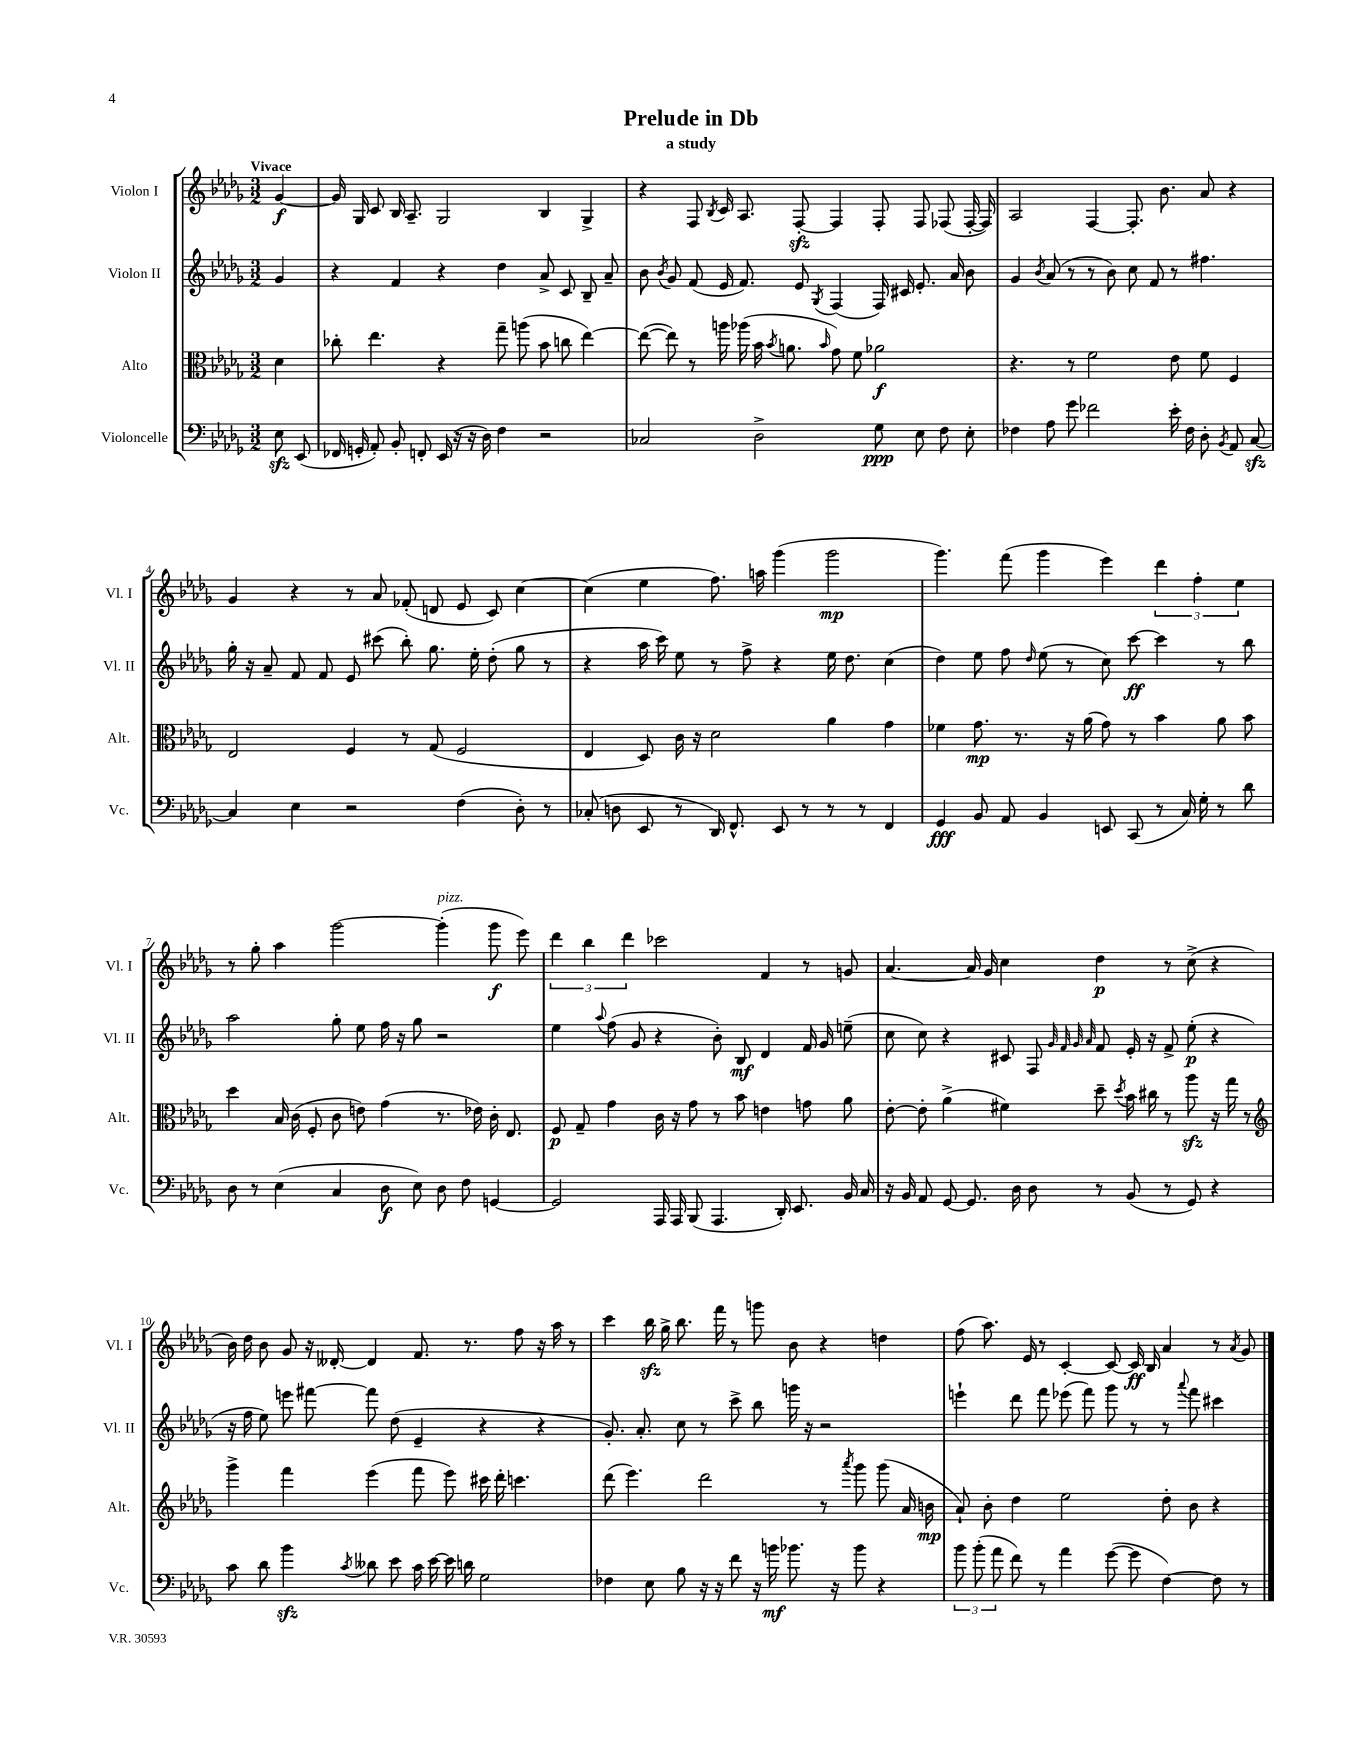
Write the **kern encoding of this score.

**kern	**kern	**kern	**kern
*staff4	*staff3	*staff2	*staff1
*clefF4	*clefC3	*clefG2	*clefG2
*k[b-e-a-d-g-]	*k[b-e-a-d-g-]	*k[b-e-a-d-g-]	*k[b-e-a-d-g-]
*M3/2	*M3/2	*M3/2	*M3/2
8E-	4d-	4g-	[4g-
(8EE-	.	.	.
=	=	=	=
16FF-	8cc-'	4r	16g-]
16GG'	.	.	16G-
8AA-')	4.ee-	.	8c
8BB-'	.	4f	16B-
.	.	.	8.A-~
8FF'	.	.	.
(16EE-	4r	4r	2G-
16r	.	.	.
16r	.	.	.
16D-)	.	.	.
4F	8gg-~	4dd-	.
.	(8aa	.	.
2r	8b-	8a-^	4B-
.	8cc	8c	.
.	[4ee-)	8B-~	4G-^
.	.	8a-~	.
=	=	=	=
2C-	(8ee-_	8b-	4r
.	.	8qb-	.
.	8ee-])	8g-	.
.	8r	(8f	8F
.	.	.	8qB-
.	16aa	16e-	16c
.	(16aa-	8.f)	8.A-
2D-^	16b-	.	.
.	8qb-	.	.
.	8.a	.	.
.	.	8e-	[8F'
.	16qqb-	8qG-	.
.	8g-)	(4F	4F]
.	8f	.	.
8G-	2a-	16F)	8F'
.	.	16c#	.
8E-	.	8.e-'	8F
8F	.	.	(8F-
.	.	16a-	.
8E-'	.	8b-	[16F-'
.	.	.	16F-])
=	=	=	=
4F-	4.r	4g-	2A-
.	.	8qb-	.
8A-	.	(8a-	.
8g-	8r	8r	.
2f-	2f	8r	[4F
.	.	8b-)	.
.	.	8cc	8.F']
.	.	8f	.
.	.	.	8.b-
16e-'	8e-	8r	.
16F-	.	.	.
8D-'	8f	4.ff#	8a-
8qBB-	.	.	.
8AA-	4F	.	4r
[8C	.	.	.
=	=	=	=
4C]	2E-	16gg-'	4g-
.	.	16r	.
.	.	8a-~	.
4E-	.	8f	4r
.	.	8f	.
2r	4F	8e-	8r
.	.	(8ccc#	8a-
.	8r	8bb-')	(8f-'
.	(8G-	8.gg-	8d
(4F	2F	.	8e-
.	.	16ee-'	.
.	.	(8dd-'	8c)
8D-')	.	8gg-	[4cc
8r	.	8r	.
=	=	=	=
(8C-'	4E-	4r	(4cc]
8D	.	.	.
8EE-	8D-)	16aa-	4ee-
.	.	16ccc)	.
8r	16c	8ee-	.
.	16r	.	.
16DD-)	2d-	8r	8.ff)
8.FF^^	.	.	.
.	.	8ff^	.
.	.	.	16aa
8EE-	.	4r	(4ggg-
8r	.	.	.
8r	4a-	16ee-	2ggg-
.	.	8.dd-	.
8r	.	.	.
4FF	4g-	(4cc	.
=	=	=	=
4GG-	4f-	4dd-)	4.ggg-)
8BB-	8.g-	8ee-	.
8AA-	.	8ff	(8fff
.	8.r	.	.
.	.	16qqdd-	.
4BB-	.	(8ee-	4ggg-
.	16r	8r	.
.	(16a-	.	.
8EE	8g-)	8cc)	4eee-)
(8CC	8r	[8ccc	.
8r	4b-	4ccc]	6ddd-
16C)	.	.	.
.	.	.	6ff'
16G-'	.	.	.
8r	8a-	8r	.
.	.	.	6ee-
8d-	8b-	8bb-	.
=	=	=	=
8D-	4dd-	2aa-	8r
8r	.	.	8gg-'
(4E-	16B-	.	4aa-
.	(16c	.	.
.	8F'	.	.
4C	8c	8gg-'	[2ggg-
.	8e)	8ee-	.
8D-	(4g-	16ff	.
.	.	16r	.
8E-)	.	8gg-	.
8D-	8.r	2r	(4ggg-']
8F	.	.	.
.	16e-)	.	.
[4GG	16c'	.	8ggg-
.	8.E-	.	.
.	.	.	8eee-)
=	=	=	=
2GG]	8F	4ee-	6ddd-
.	8G-~	.	.
.	.	.	6bb-
.	.	8qqaa-	.
.	4g-	(8ff	.
.	.	.	6ddd-
.	.	8g-	.
16AAA-	16c	4r	2ccc-
16AAA-	16r	.	.
(8BBB-	8g-	.	.
4.AAA-	8r	8b-')	.
.	8b-	8B-	.
.	4e	4d-	4f
16DD-')	.	.	.
8.EE-	.	.	.
.	8g	16f	8r
.	.	16g-	.
16BB-	8a-	(8ee~	8g
16C	.	.	.
=	=	=	=
16r	[8e-'	8cc	[4.a-
16BB-	.	.	.
8AA-	8e-']	8cc)	.
[8GG-	(4a-^	4r	.
8.GG-]	.	.	16a-]
.	.	.	16g-
.	4f#)	8c#	4cc
16D-	.	.	.
8D-	.	8F	.
.	.	32qqg-	.
.	.	32qqf	.
.	.	32qqg-	.
.	.	32qqa-	.
8r	8dd-~	8f	4dd-
.	8qdd-	.	.
(8BB-	16b-	16e-'	.
.	16cc#	16r	.
8r	8r	8f^	8r
8GG-)	8aa-	(8ee-'	(8cc^
4r	16r	4r	4r
.	16gg-	.	.
.	8r	.	.
=	=	=	=
*	*clefG2	*	*
8c	4ggg-^	16r	16b-)
.	.	16ff	16dd-
8d-	.	8ee-)	8b-
4b-	4fff	8eee	8g-
.	.	[8fff#	16r
.	.	.	[16d--'
8qc	.	.	.
8d--	(4eee-	8fff#]	4d--]
8e-	.	(8dd-	.
16c	8fff	4e-~	8.f
[16e-	.	.	.
16e-]	8eee-)	.	.
16d	.	.	8.r
2G-	16ccc#	4r	.
.	16ddd-'	.	.
.	4.ccc	.	8ff
.	.	4r	16r
.	.	.	16aa-
.	.	.	8r
=	=	=	=
4F-	(8ddd-	8.g-')	4ccc
.	4.eee-)	.	.
.	.	8.a-'	.
8E-	.	.	16bb-
.	.	.	16gg-^
8B-	.	8cc	8.bb-
16r	2ddd-	8r	.
16r	.	.	16fff
8f	.	8ccc^	8r
16r	.	8bb-	8ggg
16b	.	.	.
8.b-	.	16ggg	8b-
.	.	16r	.
.	8r	2r	4r
16r	.	.	.
.	8qaaa-	.	.
8b-	8ggg-	.	.
4r	(8ggg-	.	4dd
.	16a-	.	.
.	16b	.	.
=	=	=	=
12b-	8a-`)	4eee`	(8ff
(12b-'	.	.	.
.	8b-'	.	8.aa-)
12a-	.	.	.
8f)	4dd-	8ddd-	.
.	.	.	16e-
8r	.	8fff	8r
4a-	2ee-	(8eee-	[4c'
.	.	8fff)	.
([8g-	.	8ggg-	8c_
8g-]	.	8r	16c]
.	.	.	16B-
[4F)	8dd-'	8r	4a-
.	.	8qqaaa-	.
.	8b-	8fff	.
8F]	4r	4ccc#	8r
.	.	.	8qa-
8r	.	.	8g-
==	==	==	==
*-	*-	*-	*-
